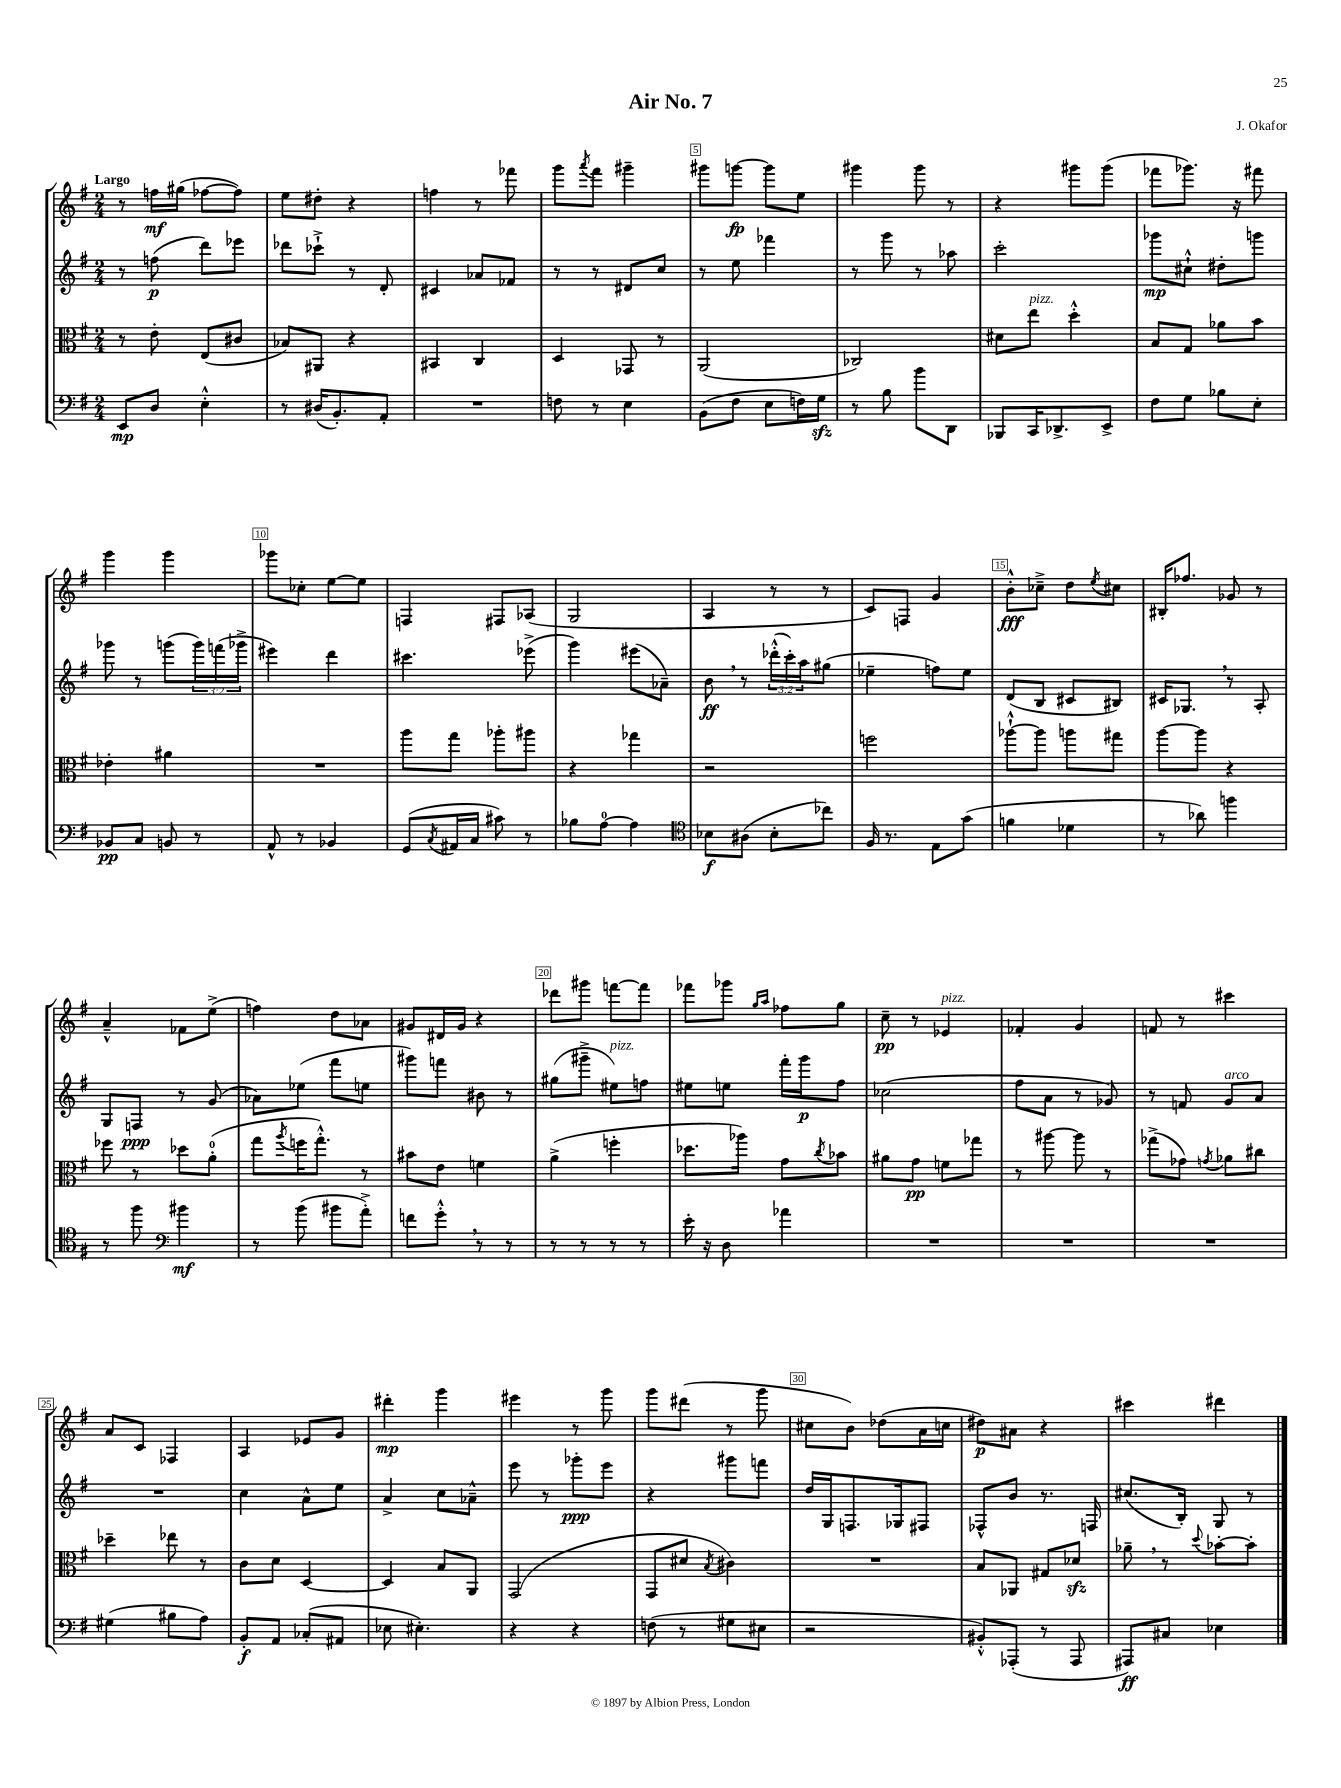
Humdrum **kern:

**kern	**kern	**kern	**kern
*staff4	*staff3	*staff2	*staff1
*clefF4	*clefC3	*clefG2	*clefG2
*k[f#]	*k[f#]	*k[f#]	*k[f#]
*M2/4	*M2/4	*M2/4	*M2/4
8EE	8r	8r	8r
8D	8e'	(8ff	16ff
.	.	.	(16gg#
4E'^^	(8E	8ddd)	[8ff-
.	8c#	8eee-	8ff-])
=	=	=	=
8r	8B-)	8ddd-	8ee
(16D#	8AA#	8ccc-`^	8dd#'
8.BB')	.	.	.
.	4r	8r	4r
8AA'	.	8d'	.
=	=	=	=
2r	4BB#	4c#	4ff
.	4C	8a-	8r
.	.	8f-	8fff-
=	=	=	=
8F	4D	8r	8ggg
.	.	.	8qaaa
8r	.	8r	8fff#
4E	8GG-	8d#	4ggg#~
.	8r	8cc	.
=	=	=	=
(8BB	(2AA	8r	8ggg#
8F#	.	8ee	[8ggg
8E	.	4fff-	8ggg]
16F)	.	.	8ee
16G	.	.	.
=	=	=	=
8r	2C-)	8r	4ggg#
8B	.	8ggg	.
8b	.	8r	8ggg#
8DD	.	8aa-	8r
=	=	=	=
8BBB-	8d#	2ccc'	4r
16CC	8ee	.	.
8.DD-^	.	.	.
.	4dd'^^	.	8ggg#
8EE^	.	.	(8ggg#
=	=	=	=
8F#	8B	8ggg-	8fff-
8G	8G	8cc#`^^	8.ggg-)
8B-	8a-	8dd#'	.
.	.	.	16r
8E'	8b	8ggg	8fff#
=	=	=	=
8BB-	4e-'	8ggg-	4ggg
8C	.	8r	.
8BB	4a#	(8ggg	4ggg
8r	.	24ggg)	.
.	.	(24fff	.
.	.	24ggg-^	.
=	=	=	=
8AA^^	2r	4eee#)	8ggg-
8r	.	.	8cc-'
4BB-	.	4ddd	[8ee
.	.	.	8ee]
=	=	=	=
(8GG	8aa	4.ccc#	4F
8qC	.	.	.
16AA#	8gg	.	.
16C	.	.	.
8c#)	8aa-'	.	8F#
8r	8aa#	(8eee-^	(8A-
=	=	=	=
8B-	4r	4ggg)	2G
[8A	.	.	.
4A]	4gg-	(8eee#	.
.	.	8a-~)	.
=	=	=	=
*clefC4	*	*	*
8B-	2r	8b	4A
(8A#	.	8r	.
8B-'	.	(24ddd-'^^	8r
.	.	24ccc')	.
.	.	24aa	.
8cc-)	.	(8gg#	8r
=	=	=	=
16F#	2ff	4ee-~	8c)
8.r	.	.	.
.	.	.	8F
8E	.	8ff)	4g
(8g	.	8ee-	.
=	=	=	=
4f	[8aa-`^^	(8d	8b'^^
.	8aa-]	8B	8cc-~^
4d-	8aa	8c#	8dd
.	.	.	8qee
.	8gg#	8B#)	8cc#
=	=	=	=
8r	[8aa	16c#	16B#'
.	.	8.G-	8.ff-
8a-)	8aa]	.	.
4ff	4r	8r	8g-
.	.	8A'	8r
=	=	=	=
8r	8ff-	8G	4a~^^
8ff#	8r	8F	.
*clefF4	*	*	*
4b#	8dd-	8r	8f-
.	(8a'	(8g	(8ee^
=	=	=	=
8r	8gg	8a-)	4ff)
.	8qaa	.	.
(8b	16ff	(8ee-	.
.	8.gg'^^)	.	.
8b#	.	8fff#	8dd
8a'^)	8r	8ee	8a-
=	=	=	=
8f	8b#	8ggg#)	8g#
8g'^^	8e	8fff	16d#
.	.	.	16g#
8r	4f	8b#	4r
8r	.	8r	.
=	=	=	=
8r	(4a^	(8gg#	8ddd-
8r	.	8ggg#~^	8ggg#
8r	4ff'	8ee#)	[8fff
8r	.	8ff	8fff]
=	=	=	=
16e'	8.dd-	8ee#	8fff-
16r	.	.	.
8D	.	8ee	8ggg-
.	16aa-)	.	.
.	.	.	16qqgg
.	.	.	16qqaa
4a-	8g	16fff#'	8ff-
.	.	16ggg	.
.	8qcc	.	.
.	8b-	8ff#	8gg
=	=	=	=
2r	8a#	(2cc-	8cc~
.	8g	.	8r
.	8f	.	4e-
.	8gg-	.	.
=	=	=	=
2r	8r	8ff#	4f-'
.	[8aa#	8a	.
.	8aa#]	8r	4g
.	8r	8g-)	.
=	=	=	=
2r	(8gg-^	8r	8f
.	8g-)	8f	8r
.	8qg	.	.
.	8a-	8g	4ccc#
.	8cc#	8a	.
=	=	=	=
(4G#	4dd-~	2r	8a
.	.	.	8c
8B#	8ee-	.	4F-
8A)	8r	.	.
=	=	=	=
8BB'	8c	4cc	4A
8AA	8d	.	.
(8C-'	[4D	8a^^	8e-
8AA#	.	8ee	8g
=	=	=	=
8E-	4D]	4a^	4ddd#'
4.E#')	.	.	.
.	8B	8cc	4ggg
.	8AA	8a-~^^	.
=	=	=	=
4r	(2GG	8eee	4eee#
.	.	8r	.
4r	.	8ggg-'	8r
.	.	8eee	8ggg
=	=	=	=
(8F	8GG	4r	8ggg
8r	8d#	.	(8ddd#
.	8qB	.	.
8G#	4c#)	8ggg#	8r
8E#	.	8fff	8ggg
=	=	=	=
2r	2r	16dd	8cc#
.	.	16G	.
.	.	8.F	8b)
.	.	.	(8dd-
.	.	16G-	.
.	.	8F#	16a
.	.	.	16cc
=	=	=	=
8BB#'^^)	8B	8F-^^	8dd#)
(8AAA-'	8AA-	8b	8a#
8r	8G#	8.r	4r
8AAA-	8d-	.	.
.	.	16F	.
=	=	=	=
8AAA#)	8a-~	(8.cc#	4ccc#
8C#	8r	.	.
.	.	16B')	.
.	8qqdd	.	.
4E-	[8b-'	8G	4ddd#
.	8b-']	8r	.
==	==	==	==
*-	*-	*-	*-
